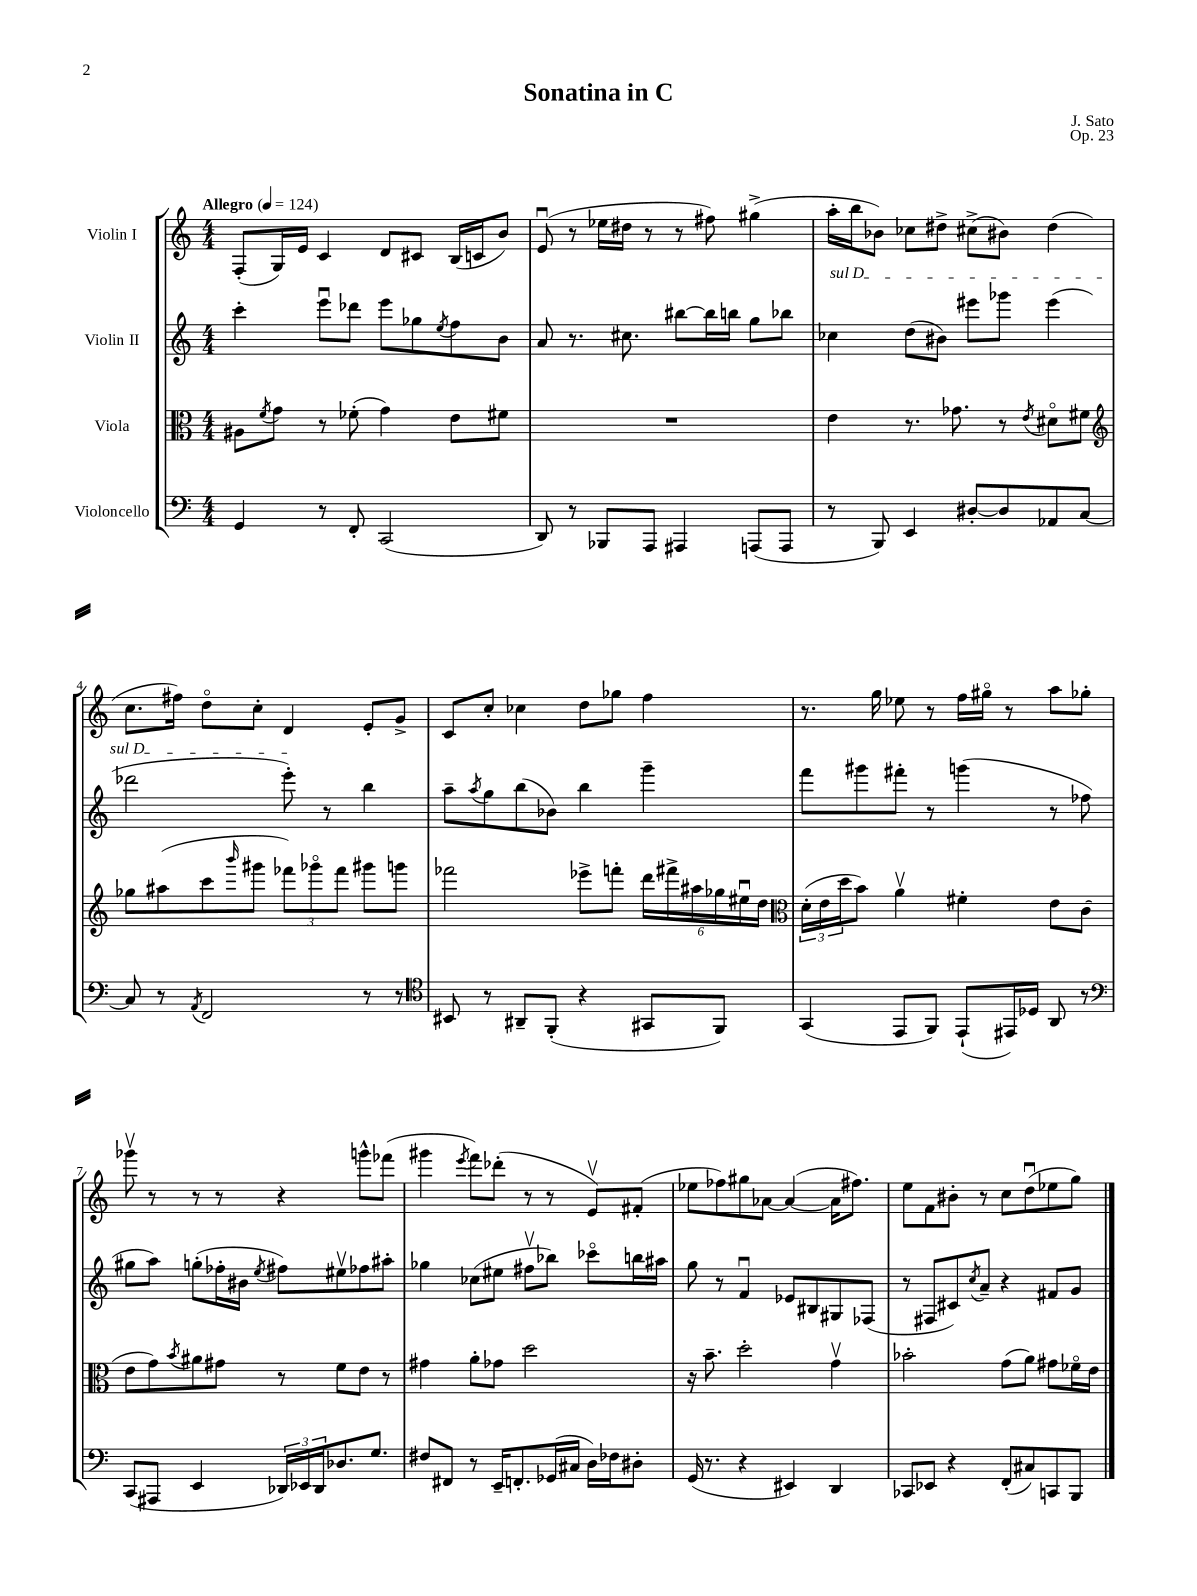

**kern	**kern	**kern	**kern
*staff4	*staff3	*staff2	*staff1
*clefF4	*clefC3	*clefG2	*clefG2
*k[]	*k[]	*k[]	*k[]
*M4/4	*M4/4	*M4/4	*M4/4
*MM124	*MM124	*MM124	*MM124
4GG/	8A#\L	4ccc'\	(8F'/L
.	8qf/	.	.
.	8g\J	.	16G/L)
.	.	.	16e/JJ
8r	8r	8eeeu\L	4c/
8FF'/	(8f-'\	8ddd-\J	.
(2CC/	4g\)	8eee\L	8d/L
.	.	8gg-\	8c#/J
.	.	8qee/	.
.	8e\L	8ff\	(16B/LL
.	.	.	16c/J
.	8f#\J	8b\J	8b/J)
=	=	=	=
8DD/)	1r	8a/	(8eu/
8r	.	8.r	8r
8BBB-/L	.	.	16ee-\LL
.	.	8.cc#\	16dd#\JJ
8AAA/J	.	.	8r
4AAA#/	.	[8bb#\L	8r
.	.	16bb#\]L	8ff#\)
.	.	16bb\JJ	.
(8AAA/L	.	8gg\L	(4gg#^\
8AAA/J	.	8bb-\J	.
=	=	=	=
8r	4e\	4cc-\	16aa'\LL
.	.	.	16bb\J
8BBB/)	.	.	8b-\J)
4EE/	8.r	(8dd\L	8cc-\L
.	.	8b#\J)	8dd#^\J
.	8.g-\	.	.
[8D#'/L	.	8eee#\L	(8cc#^\L
8D#/]	8r	8ggg-\J	8b#\J)
.	8qe/	.	.
8AA-/	8d#o\L	(4eee#\	(4dd#\
[8C/J	8f#\J	.	.
=	=	=	=
*	*clefG2	*	*
8C/]	8gg-\L	2ddd-\	8.cc\L
8r	(8aa#\	.	.
.	.	.	16ff#\Jk)
8qAA/	.	.	.
2FF/	8ccc\	.	8ddo\L
.	16qqbbb/	.	.
.	8ggg#\J	.	8cc'\J
.	12fff-\L)	8eee'\)	4d/
.	12ggg-o\	.	.
.	.	8r	.
.	12fff-\J	.	.
8r	8ggg#\L	4bb\	8e'/L
8r	8ggg\J	.	8g^/J
=	=	=	=
*clefC4	*	*	*
8BB#/	2fff-\	8aa~\L	8c/L
.	.	8qaa/	.
8r	.	8gg\	8cc'/J
8AA#~/L	.	(8bb\	4cc-\
(8FF'/J	.	8b-\J)	.
4r	8eee-^\L	4bb\	8dd\L
.	8fff'\J	.	8gg-\J
8GG#/L	24ddd\LL	4ggg~\	4ff\
.	24fff#^\	.	.
.	24aa#\	.	.
8FF/J)	24gg-\	.	.
.	24ee#u\	.	.
.	24dd\JJ	.	.
=	=	=	=
*	*clefC3	*	*
(4GG/	(24d'\LL	8fff\L	8.r
.	24e\	.	.
.	24dd\J	.	.
.	8b\J)	8ggg#\	.
.	.	.	16gg\
8EE/L	4av\	8fff#'\J	8ee-\
8FF/J)	.	8r	8r
(8EE`/L	4f#'\	(4ggg\	16ff\LL
.	.	.	16gg#o\JJ
16EE#/L)	.	.	8r
16D-/JJ	.	.	.
8AA/	8e\L	8r	8aa\L
8r	(8c\J	8ff-\	8gg-'\J
=	=	=	=
*clefF4	*	*	*
(8CC/L	8e\L	8gg#\L	8ggg-v\
8AAA#/J	8g\)	8aa\J)	8r
.	8qb/	.	.
4EE/	8a#\	(8gg'\L	8r
.	8g#\J	16ff-'\L	8r
.	.	16b#\JJ	.
.	.	8qee/	.
24DD-/LL)	8r	8ff#\L)	4r
24EE-/	.	.	.
24DD-/J	.	.	.
8.D-/	8f\L	8ee#v\	.
.	8e\J	8ff-\	8ggg^^\L
8.G/J	.	.	.
.	8r	8aa#'\J	(8fff-\J
=	=	=	=
8F#/L	4g#\	4gg-\	4ggg#\
8FF#/J	.	.	.
.	.	.	8qeee/
8r	8a'\L	(8cc-\L	8fff\L)
16EE~/LK	8g-\J	8ee#\J	(8ddd-'\J
8.FF'/	.	.	.
.	2dd\	8ff#v\L	8r
(16GG-/L	.	8bb-\J)	8r
16C#/JJ	.	.	.
16D\LL)	.	8ccc-o\L	8ev/L)
16F-\J	.	.	.
8D#'\J	.	16bb\L	(8f#'/J
.	.	16aa#\JJ	.
=	=	=	=
(16GG/	16r	8gg\	8ee-\L
8.r	8.b~\	.	.
.	.	8r	8ff-\)
4r	2dd'\	4fu/	8gg#\
.	.	.	[8a-\J
4EE#/)	.	8e-/L	(4a-/_
.	.	8B#/	.
4DD/	4gv\	8G#/	16a-\]LK
.	.	.	8.ff#\J)
.	.	(8F-/J	.
=	=	=	=
8CC-/L	2b-'\	8r	8ee\L
8EE-/J	.	8F#/L	8f\
4r	.	8c#/)	8b#'\J
.	.	8qcc/	.
.	.	8a~/J	8r
(8FF'/L	(8g\L	4r	8cc\L
8C#/)	8a\J)	.	(8ddu\
8CC/	8g#\L	8f#/L	8ee-\
8BBB/J	16f-o\L	8g/J	8gg\J)
.	16e\JJ	.	.
==	==	==	==
*-	*-	*-	*-
